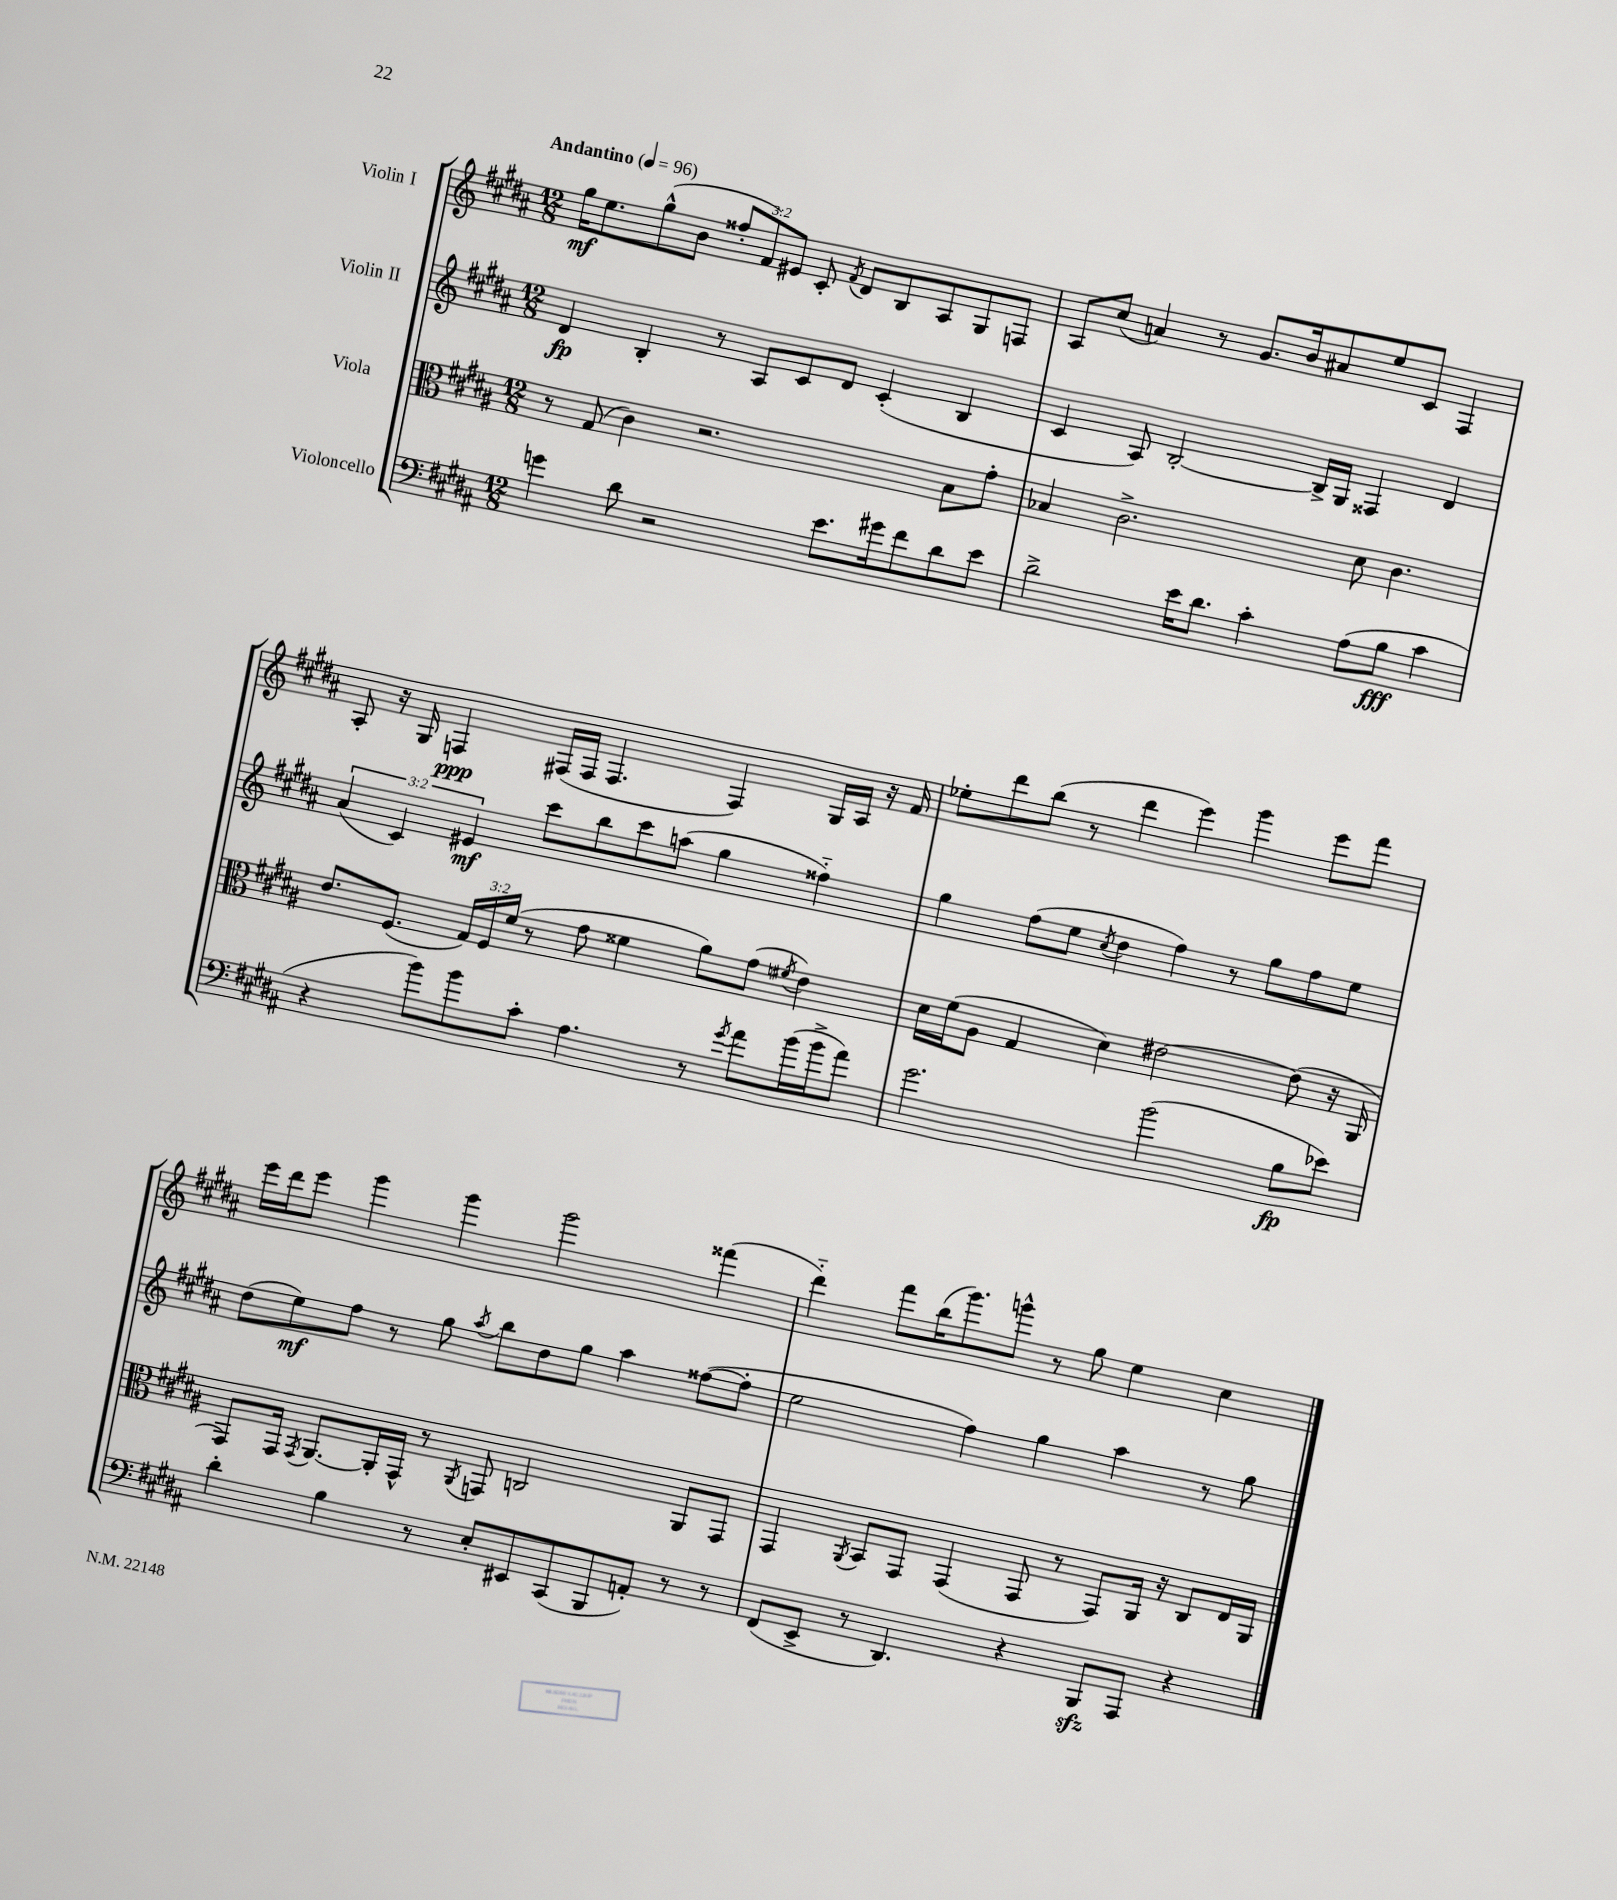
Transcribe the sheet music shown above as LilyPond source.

<<
\new StaffGroup <<
\new Staff = "s0" \with { instrumentName = "Violin I" } {
    \clef treble \key b \major \numericTimeSignature \time 12/8 \override Staff.TupletNumber.text = #tuplet-number::calc-fraction-text \tempo "Andantino" 4 = 96
    \autoBeamOff gis''16[\mf e''8. gis''8-^( b'8] \tuplet 3/2 { fisis''8[-. fis'8) eis'8] } cis'8-. \acciaccatura { fis'8 } dis'8[ b8 ais8 gis8 f8] |
    ais8[ cis''8]( a'4) r8 gis'8.[ b'16 ais'8 e''8 cis'8] fis4 |
    ais8-. r16 gis16 f4\ppp fis16[( fis16] fis4. fis4) gis16[ ais16] r16 fis'16 |
    ees''8[-. dis'''8 b''8]( r8 dis'''4 e'''4) gis'''4 e'''8[ fis'''8] |
    e'''16[ dis'''16 e'''8] gis'''4 gis'''4 gis'''2 fisis'''4( |
    dis'''4-_) fis'''8[ b''16( gis'''8.) g'''8]-^ r8 gis''8 e''4 cis''4 \bar "|." |
}
\new Staff = "s1" \with { instrumentName = "Violin II" } {
    \clef treble \key b \major \numericTimeSignature \time 12/8 \override Staff.TupletNumber.text = #tuplet-number::calc-fraction-text
    \autoBeamOff dis'4\fp b4-. r8 ais8[ cis'8 dis'8] cis'4-.( b4 |
    cis'4 ais8) b2~-. b16[-> gis16] fisis4 dis'4 |
    \tuplet 3/2 { ais'4( cis'4) eis'4\mf } cis'''8[ b''8 cis'''8 a''8]( gis''4 fisis''4-_) |
    gis''4 fis''8[( e''8] \acciaccatura { cis''8 } dis''4 fis''4) r8 gis''8[ fis''8 e''8] |
    dis''8[( e''8\mf) fis''8] r8 gis''8 \acciaccatura { ais''8 } b''8[ dis''8 gis''8] ais''4 fisis''8[~( fisis''8]-. |
    e''2 fis''4) gis''4 ais''4 r8 gis''8 \bar "|." |
}
\new Staff = "s2" \with { instrumentName = "Viola" } {
    \clef alto \key b \major \numericTimeSignature \time 12/8 \override Staff.TupletNumber.text = #tuplet-number::calc-fraction-text
    \autoBeamOff r8 gis8( cis'4) r2. b8[ gis'8]-. |
    bes4 cis'2.-> dis'8 cis'4. |
    e'8.[ fis8.]( \tuplet 3/2 { gis16[) fis16 fis'16]( } r8 gis'8 fisis'4 ais'8[) gis'8]( \acciaccatura { fis'8 } e'4) |
    dis'16[ fis'16( ais8] gis4 dis'4) eis'2~ eis'8( r16 ais,16 |
    gis,8[) gis,16] \acciaccatura { gis,8 } ais,8.[~ ais,16-. gis,16]-^ r8 \acciaccatura { ais,8 } g,8 c2 ais,8[ g,8] |
    gis,4 \acciaccatura { ais,8 } b,8[ gis,8] gis,4( gis,8 r8 gis,8[) ais,16] r16 cis8[ e16 ais,16] \bar "|." |
}
\new Staff = "s3" \with { instrumentName = "Violoncello" } {
    \clef bass \key b \major \numericTimeSignature \time 12/8
    \autoBeamOff g'4 dis'8 r2 e'8.[ gis'16 fis'8 dis'8 e'8] |
    dis'2-> e'16[ dis'8.] cis'4-. ais8[( b8]\fff cis'4 |
    r4 b'8[) b'8 cis'8]-. ais4. r8 \acciaccatura { gis'8 } ais'8[ b'16( b'16-> ais'8]) |
    gis'2. b'2( b8[\fp ees'8]) |
    dis'4-. b4 r8 e8[-. eis,8 cis,8( b,,8 a,8]-.) r8 r8 |
    fis,8[( e,8]-> r8 dis,4.) r4 b,,8[\sfz ais,,8] r4 \bar "|." |
}
>>
>>
\layout { \context { \Score \remove "Bar_number_engraver" } }
